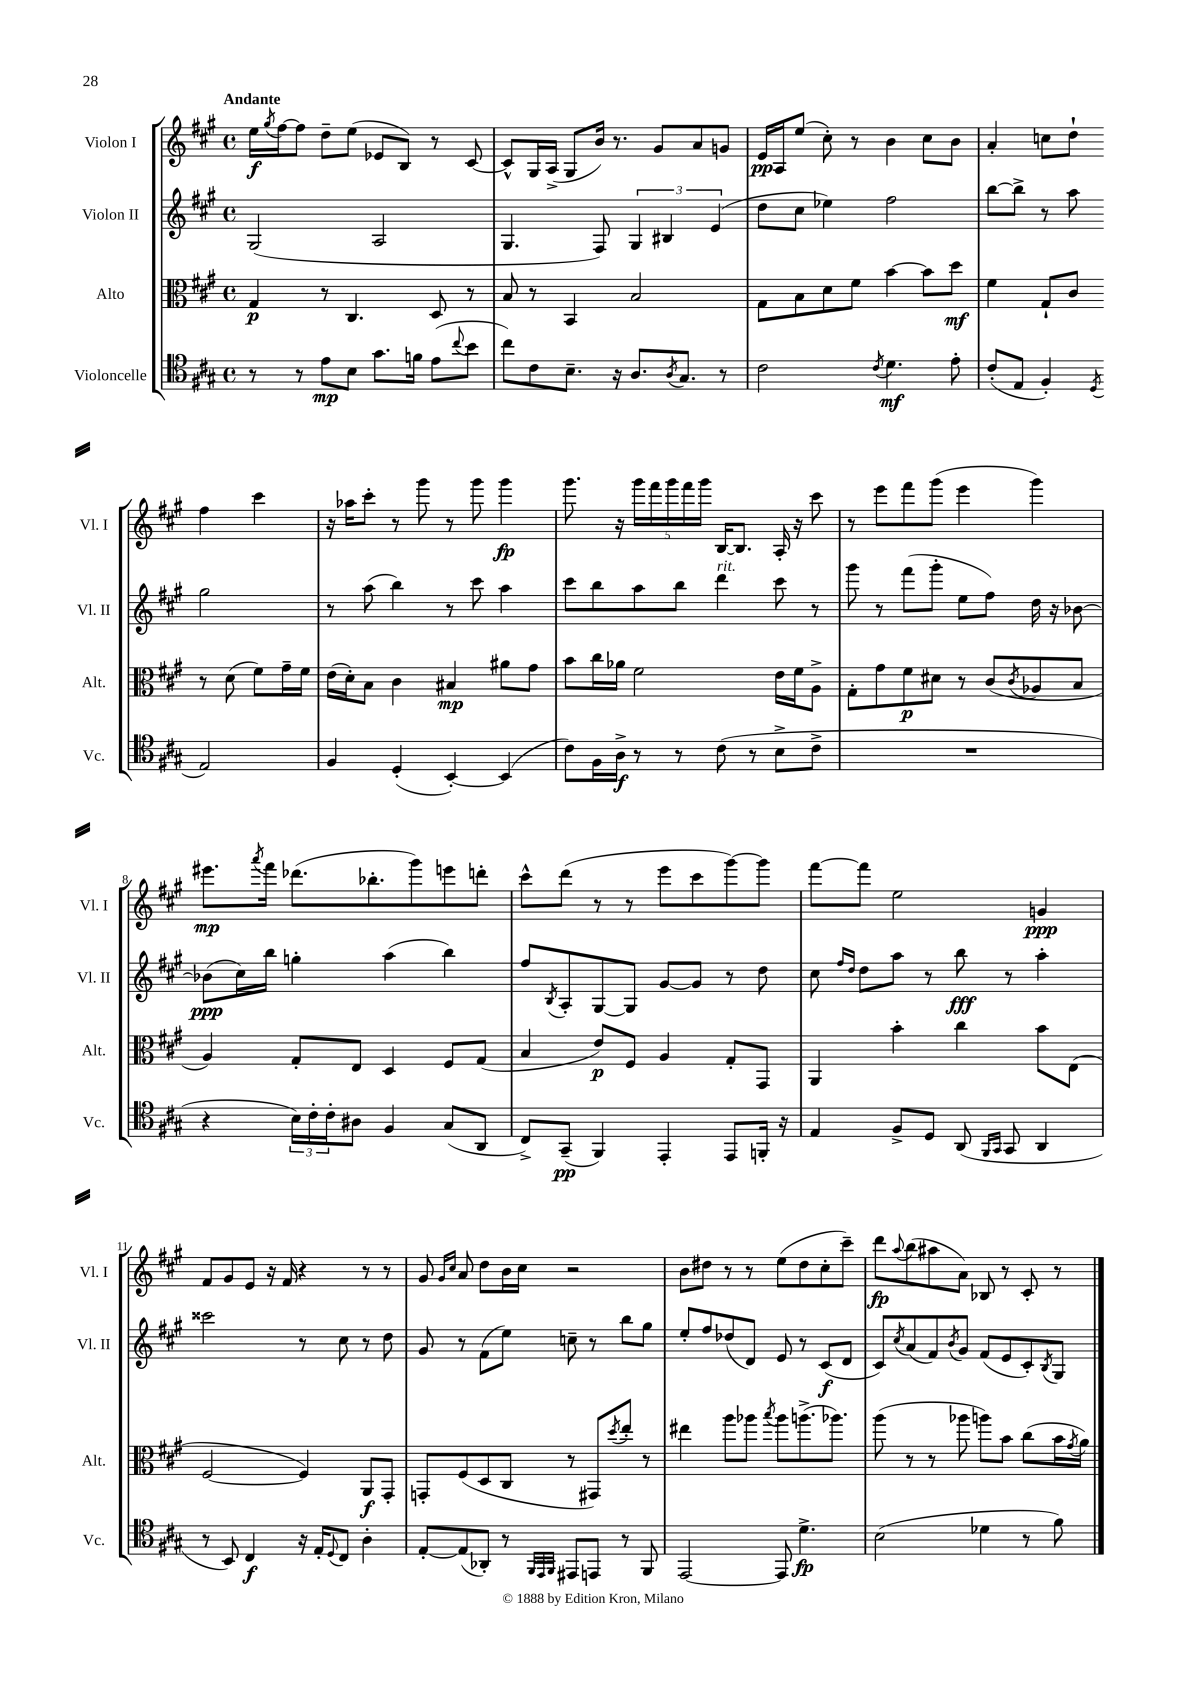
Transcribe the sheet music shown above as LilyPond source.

<<
\new StaffGroup <<
\new Staff = "s0" \with { instrumentName = "Violon I" shortInstrumentName = "Vl. I" } {
    \clef treble \key a \major \defaultTimeSignature \time 4/4 \tempo "Andante"
    e''16\f \acciaccatura { gis''8 } fis''16~ fis''8 d''8-- e''8( ees'8 b8) r8 cis'8~ |
    cis'8-^ gis16 a16->( gis8 b'16) r8. gis'8 a'8 g'8 |
    e'16\pp a16 e''8( cis''8-.) r8 b'4 cis''8 b'8 |
    a'4-. c''8 d''8-! fis''4 cis'''4 |
    r16 aes''16 cis'''8-. r8 gis'''8 r8 gis'''8 gis'''4\fp |
    gis'''8. r16 \tuplet 5/4 { gis'''16 fis'''16 gis'''16 fis'''16 gis'''16 } b16~ b8. a16-. r16 cis'''8 |
    r8 e'''8 fis'''8 gis'''8( e'''4 gis'''4) |
    eis'''8.\mp \acciaccatura { a'''8 } fis'''16 des'''8.( bes''8.-. gis'''8) e'''8 d'''8-. |
    cis'''8-^ d'''8( r8 r8 e'''8 cis'''8 gis'''8~) gis'''8 |
    fis'''8~ fis'''8 e''2 g'4\ppp |
    fis'8 gis'8 e'8 r16 fis'16 r4 r8 r8 |
    gis'8 \grace { gis'16 cis''16 } a'8 d''8 b'16 cis''16 r2 |
    b'8 dis''8 r8 r8 e''8( dis''8 cis''8-. cis'''8--) |
    d'''8\fp \appoggiatura { a''8 } b''8( ais''8 a'8) bes8 r8 cis'8-. r8 \bar "|." |
}
\new Staff = "s1" \with { instrumentName = "Violon II" shortInstrumentName = "Vl. II" } {
    \clef treble \key a \major \defaultTimeSignature \time 4/4
    gis2( a2 |
    gis4. fis8) \tuplet 3/2 { gis4 bis4 e'4( } |
    d''8 cis''8 ees''4) fis''2 |
    b''8~ b''8-> r8 a''8 gis''2 |
    r8 a''8( b''4) r8 cis'''8 a''4 |
    cis'''8 b''8 a''8 b''8 d'''4^\markup { \italic "rit." } cis'''8 r8 |
    gis'''8 r8 fis'''8( gis'''8-. e''8 fis''8) d''16 r16 bes'8~ |
    bes'8\ppp( cis''16) b''16 g''4-. a''4( b''4) |
    fis''8 \acciaccatura { b8 } a8-. gis8~ gis8 gis'8~ gis'8 r8 d''8 |
    cis''8 \grace { fis''16 d''16 } d''8 a''8 r8 b''8\fff r8 a''4-. |
    cisis'''2 r8 cis''8 r8 d''8 |
    gis'8 r8 fis'8( e''8) c''8-- r8 b''8 gis''8 |
    e''8-. fis''8 des''8( d'8) e'8 r8 cis'8\f( d'8 |
    cis'8) \acciaccatura { cis''8 } a'8( fis'8) \acciaccatura { b'8 } gis'8 fis'8( e'8 cis'8-.) \acciaccatura { b8 } gis8 \bar "|." |
}
\new Staff = "s2" \with { instrumentName = "Alto" shortInstrumentName = "Alt." } {
    \clef alto \key a \major \defaultTimeSignature \time 4/4
    gis4\p r8 cis4. d8 r8 |
    b8 r8 b,4 b2 |
    gis8 b8 d'8 fis'8 b'4~ b'8 d''8\mf |
    fis'4 gis8-! cis'8 r8 d'8( fis'8) gis'16-- fis'16 |
    e'16( d'16-.) b8 cis'4 bis4\mp ais'8 gis'8 |
    b'8 cis''16 aes'16 fis'2 e'16 fis'16 a8-> |
    gis8-. gis'8 fis'8\p dis'8 r8 cis'8( \acciaccatura { cis'8 } aes8 b8 |
    a4) gis8-. e8 d4 fis8 gis8( |
    b4 e'8\p) fis8 a4 gis8-. gis,8 |
    a,4 b'4-. cis''4 b'8 e8( |
    fis2~ fis4) a,8\f gis,8-. |
    g,8-. fis8( d8 cis8 r8 gis,8) \acciaccatura { d''8 } e''8-. r8 |
    eis''4 a''8 aes''8 \acciaccatura { b''8 } aes''8 a''8.->( aes''8.) |
    a''8( r8 r8 aes''8 a''8) b'8 cis''8( b'16 \acciaccatura { gis'8 } a'16) \bar "|." |
}
\new Staff = "s3" \with { instrumentName = "Violoncelle" shortInstrumentName = "Vc." } {
    \clef tenor \key a \major \defaultTimeSignature \time 4/4
    r8 r8 e'8\mp b8 gis'8. f'16 e'8( \appoggiatura { cis''8 } b'8 |
    cis''8) cis'8 b8.-- r16 a8. \acciaccatura { a8 } gis8. r8 |
    cis'2 \acciaccatura { cis'8 } d'4.\mf e'8-. |
    cis'8-.( e8 fis4-.) \acciaccatura { d8 } e2 |
    fis4 d4-.( b,4~-.) b,4( |
    cis'8) fis16 a16->\f r8 r8 cis'8( r8 b8-> cis'8-> |
    R1 |
    r4 \tuplet 3/2 { b16) cis'16-. cis'16-. } ais8 fis4 gis8( a,8 |
    cis8->) gis,8--\pp( fis,4) e,4-. e,8 f,16-. r16 |
    e4 fis8-> d8 a,8( \grace { fis,16 gis,16 } gis,8 a,4 |
    r8 b,8) cis4\f r16 e16-. \appoggiatura { d8 } cis8 a4-. |
    e8~-. e8( aes,8-.) r8 \grace { fis,32 e,32 fis,32 } eis,8 e,8 r8 fis,8 |
    e,2~ e,8 d'4.->\fp |
    b2( des'4 r8 fis'8) \bar "|." |
}
>>
>>
